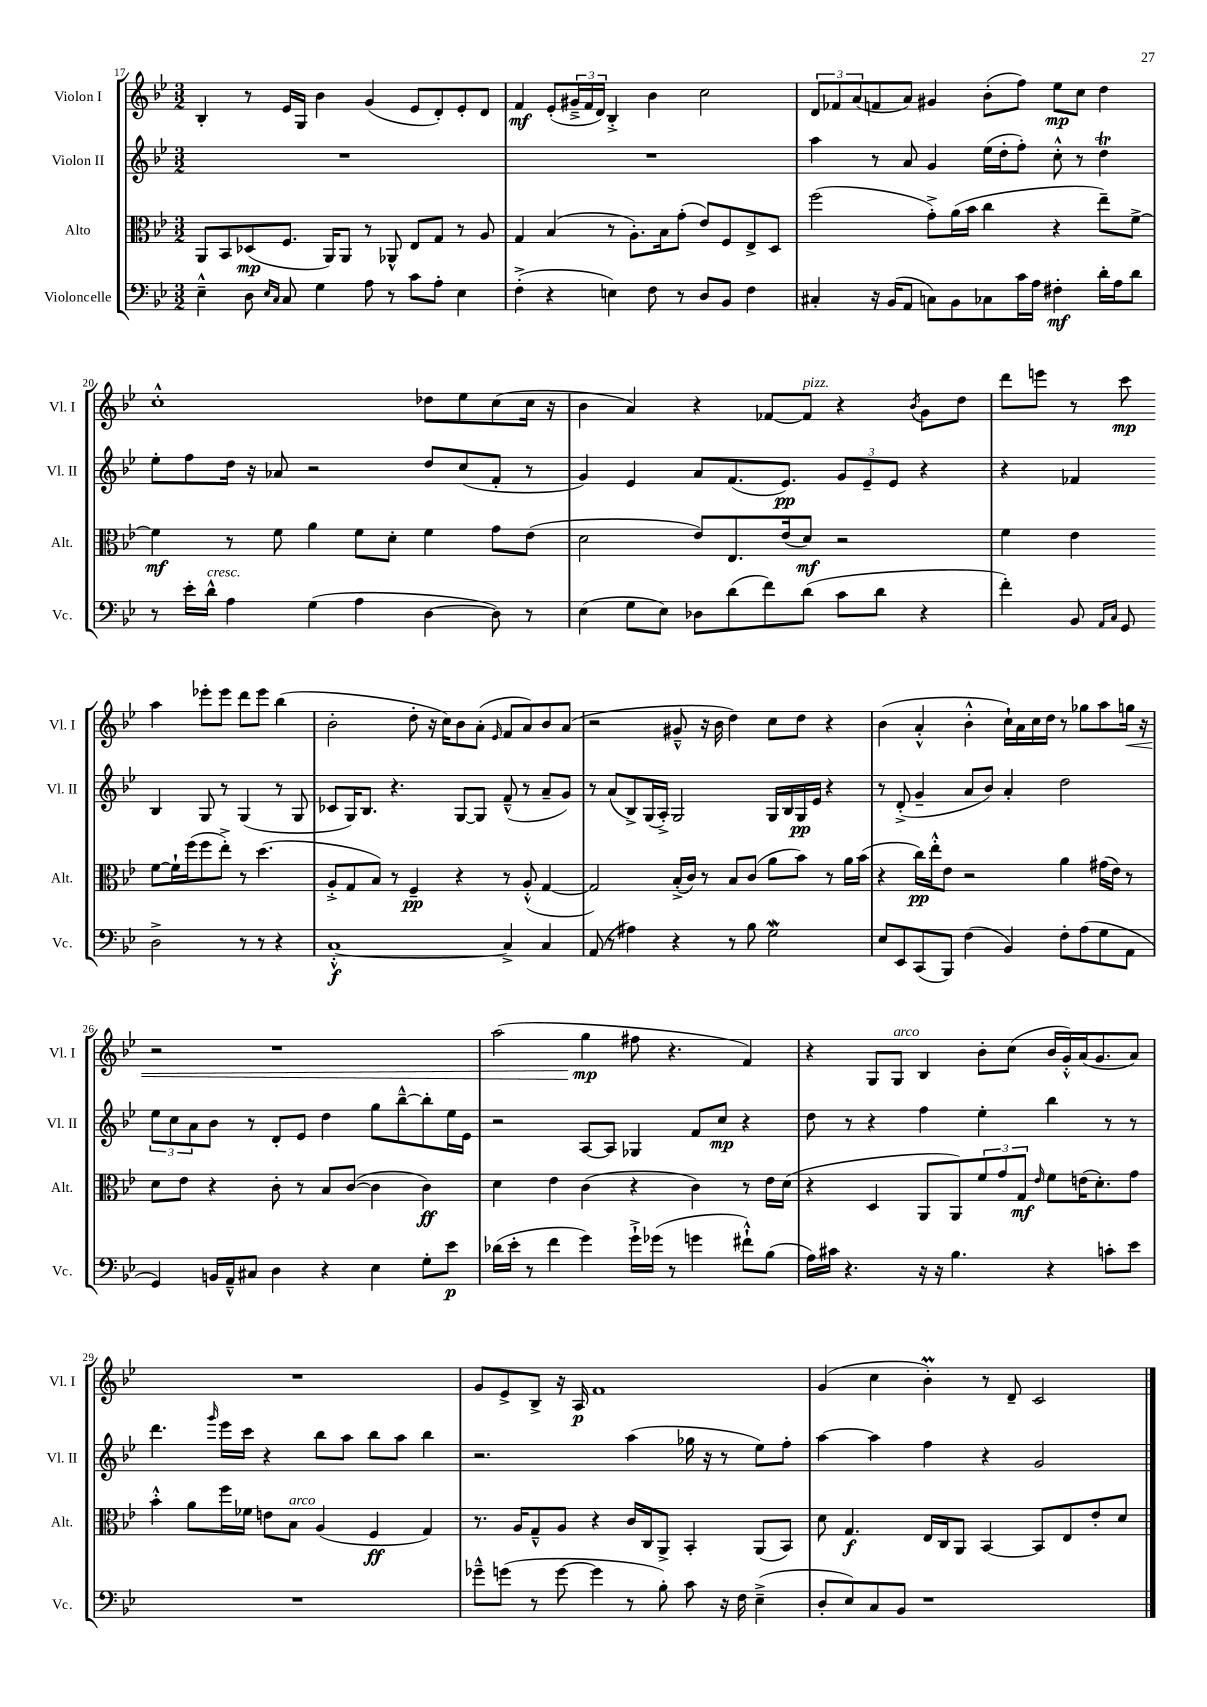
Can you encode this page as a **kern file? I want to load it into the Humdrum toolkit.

**kern	**dynam	**kern	**dynam	**kern	**dynam	**kern	**dynam
*part4	*part4	*part3	*part3	*part2	*part2	*part1	*part1
*staff4	*staff4	*staff3	*staff3	*staff2	*staff2	*staff1	*staff1
*I"Violoncelle	*	*I"Alto	*	*I"Violon II	*	*I"Violon I	*
*I'Vc.	*	*I'Alt.	*	*I'Vl. II	*	*I'Vl. I	*
*clefF4	*	*clefC3	*	*clefG2	*	*clefG2	*
*k[b-e-]	*	*k[b-e-]	*	*k[b-e-]	*	*k[b-e-]	*
*M3/2	*	*M3/2	*	*M3/2	*	*M3/2	*
=17	=17	=17	=17	=17	=17	=17	=17
4E-~^^\	.	8AA/L	.	1.r	.	4B-'/	.
.	.	8BB-/	.	.	.	.	.
8D\	.	(8D-X/	mp	.	.	8r	.
16qqE-/LL	.	.	.	.	.	.	.
16qqC/JJ	.	.	.	.	.	.	.
8C/	.	8.F/J	.	.	.	16e-/LL	.
.	.	.	.	.	.	16G/JJ	.
4G\	.	.	.	.	.	4b-\	.
.	.	16AA/KL)	.	.	.	.	.
.	.	8AA/J	.	.	.	.	.
8A\	.	8r	.	.	.	(4g/	.
8r	.	8AA-X^^/	.	.	.	.	.
8c\L	.	8E-/L	.	.	.	8e-/L	.
8A'\J	.	8G/J	.	.	.	8d'/)	.
4E-\	.	8r	.	.	.	8e-'/	.
.	.	8A/	.	.	.	8d/J	.
=18	=18	=18	=18	=18	=18	=18	=18
(4F'^\	.	4G/	.	1.r	.	4f/	mf
4r	.	(4B-/	.	.	.	(8e-'/L	.
.	.	.	.	.	.	24g#X~^/L	.
.	.	.	.	.	.	24f/	.
.	.	.	.	.	.	24d/JJ)	.
4En\)	.	8r	.	.	.	4B-'^/	.
.	.	8.A'\L)	.	.	.	.	.
8F\	.	.	.	.	.	4b-\	.
.	.	16B-\k	.	.	.	.	.
8r	.	(8g'\J	.	.	.	.	.
8D/L	.	8e-/L)	.	.	.	2cc\	.
8BB-/J	.	8F/	.	.	.	.	.
4F\	.	8E-^/	.	.	.	.	.
.	.	8D/J	.	.	.	.	.
=19	=19	=19	=19	=19	=19	=19	=19
4C#X'/	.	(2ff\	.	4aa\	.	12d/L	.
.	.	.	.	.	.	12f-X/	.
.	.	.	.	.	.	(12a/	.
16r	.	.	.	8r	.	8fn/	.
(16BB-/KL	.	.	.	.	.	.	.
8AA/J	.	.	.	8a/	.	8a/J)	.
8Cn\L)	.	8g'^\L)	.	4g/	.	4g#X/	.
8BB-\	.	(16a\L	.	.	.	.	.
.	.	16b-\JJ	.	.	.	.	.
8C-X\	.	4cc\	.	(16ee-\LL	.	(8b-'\L	.
.	.	.	.	16dd'\J	.	.	.
16c\L	.	.	.	8ff'\J)	.	8ff\J)	.
16A\JJ	.	.	.	.	.	.	.
4F#X'\	mf	4r	.	8cc'^^\	.	8ee-\L	mp
.	.	.	.	8r	.	8cc\J	.
16d'\LL	.	8ee-~\L)	.	4ddt\	.	4dd\	.
16A\J	.	.	.	.	.	.	.
8d\J	.	[8f^\J	.	.	.	.	.
!!LO:LB:g=z
=20	=20	=20	=20	=20	=20	=20	=20
8r	.	4f\]	mf	8ee-'\L	.	1cc'^^	.
16e-'\LL	.	.	.	8ff\	.	.	.
!LO:TX:a:i:t=cresc.	!	!	!	!	!	!	!
16d^^\JJ	.	.	.	.	.	.	.
4A\	.	8r	.	16dd\Jk	.	.	.
.	.	.	.	16r	.	.	.
.	.	8f\	.	8a-X/	.	.	.
(4G\	.	4a\	.	2r	.	.	.
4A\	.	8f\L	.	.	.	.	.
.	.	8d'\J	.	.	.	.	.
[4D\	.	4f\	.	8dd/L	.	8dd-X\L	.
.	.	.	.	(8cc/	.	8ee-\	.
8D\])	.	8g\L	.	8f'/J	.	(8cc\	.
8r	.	(8e-\J	.	8r	.	16cc\Jk	.
.	.	.	.	.	.	16r	.
=21	=21	=21	=21	=21	=21	=21	=21
(4E-\	.	2d\	.	4g/)	.	4b-\	.
8G\L	.	.	.	4e-/	.	4a/)	.
8E-\J)	.	.	.	.	.	.	.
8D-X\L	.	8e-/L)	.	8a/L	.	4r	.
(8d\	.	8.E-/	.	(8.f/	.	.	.
8f\)	.	.	.	.	.	[8f-X/L	.
.	.	(16e-/k	.	8.e-/J)	pp	.	.
!	!	!	!	!	!	!LO:TX:a:i:t=pizz.	!
(8d\J	.	8d/J)	mf	.	.	8f-/J]	.
8c\L	.	2r	.	12g/L	.	4r	.
.	.	.	.	12e-~/	.	.	.
8d\J	.	.	.	.	.	.	.
.	.	.	.	12e-/J	.	.	.
.	.	.	.	.	.	8qb-/	.
4r	.	.	.	4r	.	8g\L	.
.	.	.	.	.	.	8dd\J	.
=22	=22	=22	=22	=22	=22	=22	=22
4f'\)	.	4f\	.	4r	.	8ddd\L	.
.	.	.	.	.	.	8eeen\J	.
8BB-/	.	4e-\	.	4f-X/	.	8r	.
16qqAA/LL	.	.	.	.	.	.	.
16qqC/JJ	.	.	.	.	.	.	.
8GG/	.	.	.	.	.	8ccc\	mp
2D^\	.	[8f\L	.	4B-/	.	4aa\	.
.	.	16f`\L]	.	.	.	.	.
.	.	(16ff\J	.	.	.	.	.
.	.	8ff\	.	8G/	.	8eee-X'\L	.
.	.	8ee-'^\J)	.	8r	.	8eee-\J	.
8r	.	8r	.	(4G/	.	8ddd\L	.
8r	.	(4.dd\	.	.	.	8eee-\J	.
4r	.	.	.	8r	.	(4bb-\	.
.	.	.	.	8G/	.	.	.
!!LO:LB:g=z
=23	=23	=23	=23	=23	=23	=23	=23
[1C'^^	f	8A'^/L	.	8c-X/L	.	2b-'\	.
.	.	8G/	.	16G/K)	.	.	.
.	.	.	.	8.B-/J	.	.	.
.	.	8B-/J)	.	.	.	.	.
.	.	8r	.	4.r	.	.	.
.	.	4F~/	pp	.	.	8dd'\	.
.	.	.	.	.	.	16r	.
.	.	.	.	.	.	16cc\KL)	.
.	.	4r	.	[8G/L	.	8b-\	.
.	.	.	.	8G/J]	.	(8a'\J	.
.	.	.	.	.	.	16qqe-/	.
4C^/]	.	8r	.	(8f~^^/	.	8f/L	.
.	.	(8A'^^/	.	8r	.	8a/)	.
4C/	.	[4G/	.	8a~/L	.	8b-/	.
.	.	.	.	8g/J)	.	(8a/J	.
=24	=24	=24	=24	=24	=24	=24	=24
(8AA/	.	2G/])	.	8r	.	2r	.
8r	.	.	.	(8a/L	.	.	.
4A#X\)	.	.	.	8B-^/)	.	.	.
.	.	.	.	(16G/L	.	.	.
.	.	.	.	16A'^/JJ)	.	.	.
4r	.	(16B-'^/LL	.	2G/	.	8g#X~^^/	.
.	.	16c/JJ)	.	.	.	.	.
.	.	8r	.	.	.	16r	.
.	.	.	.	.	.	16b-\	.
8r	.	8B-/L	.	.	.	4dd\)	.
8B-\	.	(8c/J	.	.	.	.	.
2GW\	.	8a\L	.	16G/LL	.	8cc\L	.
.	.	.	.	16B-/	.	.	.
.	.	8b-\J)	.	16G/	pp	8dd\J	.
.	.	.	.	16e-/JJ	.	.	.
.	.	8r	.	4r	.	4r	.
.	.	16a\LL	.	.	.	.	.
.	.	(16b-\JJ	.	.	.	.	.
=25	=25	=25	=25	=25	=25	=25	=25
8E-/L	.	4r	.	8r	.	(4b-\	.
8EE-/	.	.	.	(8d'^/	.	.	.
(8CC/	.	16cc\LL)	pp	4g~/	.	4a'^^/	.
.	.	16ee-'^^\J	.	.	.	.	.
8BBB-/J)	.	8e-\J	.	.	.	.	.
(4F\	.	2r	.	8a/L	.	4b-'^^\	.
.	.	.	.	8b-/J)	.	.	.
4BB-/)	.	.	.	4a'/	.	16cc`\LL)	.
.	.	.	.	.	.	16a\	.
.	.	.	.	.	.	16cc\	.
.	.	.	.	.	.	16dd\JJ	.
8F'\L	.	4a\	.	2dd\	.	8r	.
(8A\	.	.	.	.	.	8gg-X\L	.
8G\	.	(16g#X\LL	.	.	.	8aa\	.
.	.	16e-\JJ)	.	.	.	.	.
!	!	!	!	!	!	!	!LO:HP:b
8AA\J	.	8r	.	.	.	16ggn\Jk	<
.	.	.	.	.	.	16r	.
!!LO:LB:g=z
=26	=26	=26	=26	=26	=26	=26	=26
4GG/)	.	8d\L	.	12ee-\L	.	2r	.
.	.	.	.	12cc\	.	.	.
.	.	8e-\J	.	.	.	.	.
.	.	.	.	12a\	.	.	.
16BBn/LL	.	4r	.	8b-\J	.	.	.
16AA~^^/J	.	.	.	.	.	.	.
8C#X/J	.	.	.	8r	.	.	.
4D\	.	8c'\	.	8d'/L	.	1r	.
.	.	8r	.	8e-/J	.	.	.
4r	.	8B-/L	.	4dd\	.	.	.
.	.	([8c/J	.	.	.	.	.
4E-\	.	4c\]	.	8gg\L	.	.	.
.	.	.	.	[8bb-~^^\	.	.	.
8G'\L	.	4c\)	ff	8bb-'\]	.	.	.
8e-\J	p	.	.	16ee-\L	.	.	.
.	.	.	.	16e-\JJ	.	.	.
=27	=27	=27	=27	=27	=27	=27	=27
(16d-X\LL	.	4d\	.	2r	.	(2aa\	.
16e-'\JJ	.	.	.	.	.	.	.
8r	.	.	.	.	.	.	.
4f\	.	4e-\	.	.	.	.	.
4g\)	.	(4c\	.	[8A/L	.	4gg\	mp
.	.	.	.	8A/J]	.	.	.
16g`^\LL	.	4r	.	4G-X/	.	8ff#X\	[
(16g-X\JJ	.	.	.	.	.	.	.
8r	.	.	.	.	.	4.r	.
4gn\	.	4c\)	.	8f/L	.	.	.
.	.	.	.	8cc/J	mp	.	.
8f#X`^^\L)	.	8r	.	4r	.	4f/)	.
(8B-\J	.	16e-\LL	.	.	.	.	.
.	.	(16d\JJ	.	.	.	.	.
=28	=28	=28	=28	=28	=28	=28	=28
16A\LL)	.	4r	.	8dd\	.	4r	.
16c#X\JJ	.	.	.	.	.	.	.
4.r	.	.	.	8r	.	.	.
.	.	4D/	.	4r	.	8G/L	.
!	!	!	!	!	!	!LO:TX:a:i:t=arco	!
.	.	.	.	.	.	8G/J	.
16r	.	8AA/L	.	4ff\	.	4B-/	.
16r	.	.	.	.	.	.	.
4.B-\	.	8AA/)	.	.	.	.	.
.	.	12f/	.	4ee-'\	.	8b-'\L	.
.	.	12g/	.	.	.	.	.
.	.	.	.	.	.	(8cc\J	.
.	.	12G/J	mf	.	.	.	.
.	.	16qqe-/	.	.	.	.	.
4r	.	8f\L	.	4bb-\	.	16b-/LL	.
.	.	.	.	.	.	16g'^^/)	.
.	.	(16en\K	.	.	.	(16a/J	.
.	.	8.d'\)	.	.	.	8.g/	.
8cn'\L	.	.	.	8r	.	.	.
8e-\J	.	8g\J	.	8r	.	8a/J)	.
!!LO:LB:g=z
=29	=29	=29	=29	=29	=29	=29	=29
1.r	.	4b-'^^\	.	4.ddd\	.	1.r	.
.	.	8a\L	.	.	.	.	.
.	.	.	.	16qqggg/	.	.	.
.	.	16ff\L	.	16eee-\LL	.	.	.
.	.	16f-X\JJ	.	16ccc\JJ	.	.	.
.	.	8en\L	.	4r	.	.	.
!	!	!LO:TX:a:i:t=arco	!	!	!	!	!
.	.	8B-\J	.	.	.	.	.
.	.	(4A/	.	8bb-\L	.	.	.
.	.	.	.	8aa\J	.	.	.
.	.	4F/	ff	8bb-\L	.	.	.
.	.	.	.	8aa\J	.	.	.
.	.	4G/)	.	4bb-\	.	.	.
=30	=30	=30	=30	=30	=30	=30	=30
8g-X~^^\L	.	8.r	.	2.r	.	8g/L	.
(8gn\J	.	.	.	.	.	8e-^/	.
.	.	16A/KL	.	.	.	.	.
8r	.	8G~^^/	.	.	.	8B-^/J	.
[8g\	.	8A/J	.	.	.	16r	.
.	.	.	.	.	.	16A/	p
4g\]	.	4r	.	.	.	1f	.
8r	.	16c/LL	.	(4aa\	.	.	.
.	.	16C/J	.	.	.	.	.
8B-'\)	.	8AA^/J	.	.	.	.	.
8c\	.	4BB-'/	.	16gg-X\	.	.	.
.	.	.	.	16r	.	.	.
16r	.	.	.	8r	.	.	.
16F\	.	.	.	.	.	.	.
(4E-~^\	.	(8AA/L	.	8ee-\L)	.	.	.
.	.	8BB-/J)	.	8ff'\J	.	.	.
=31	=31	=31	=31	=31	=31	=31	=31
8D'/L	.	8d\	.	[4aa\	.	(4g/	.
8E-/)	.	4.G/	f	.	.	.	.
8C/	.	.	.	4aa\]	.	4cc\	.
8BB-/J	.	.	.	.	.	.	.
1r	.	16E-/LL	.	4ff\	.	4b-M'\)	.
.	.	16C/J	.	.	.	.	.
.	.	8AA/J	.	.	.	.	.
.	.	[4BB-/	.	4r	.	8r	.
.	.	.	.	.	.	8d~/	.
.	.	8BB-/L]	.	2g/	.	2c/	.
.	.	8E-/	.	.	.	.	.
.	.	8e-'/	.	.	.	.	.
.	.	8d/J	.	.	.	.	.
==	==	==	==	==	==	==	==
*-	*-	*-	*-	*-	*-	*-	*-
